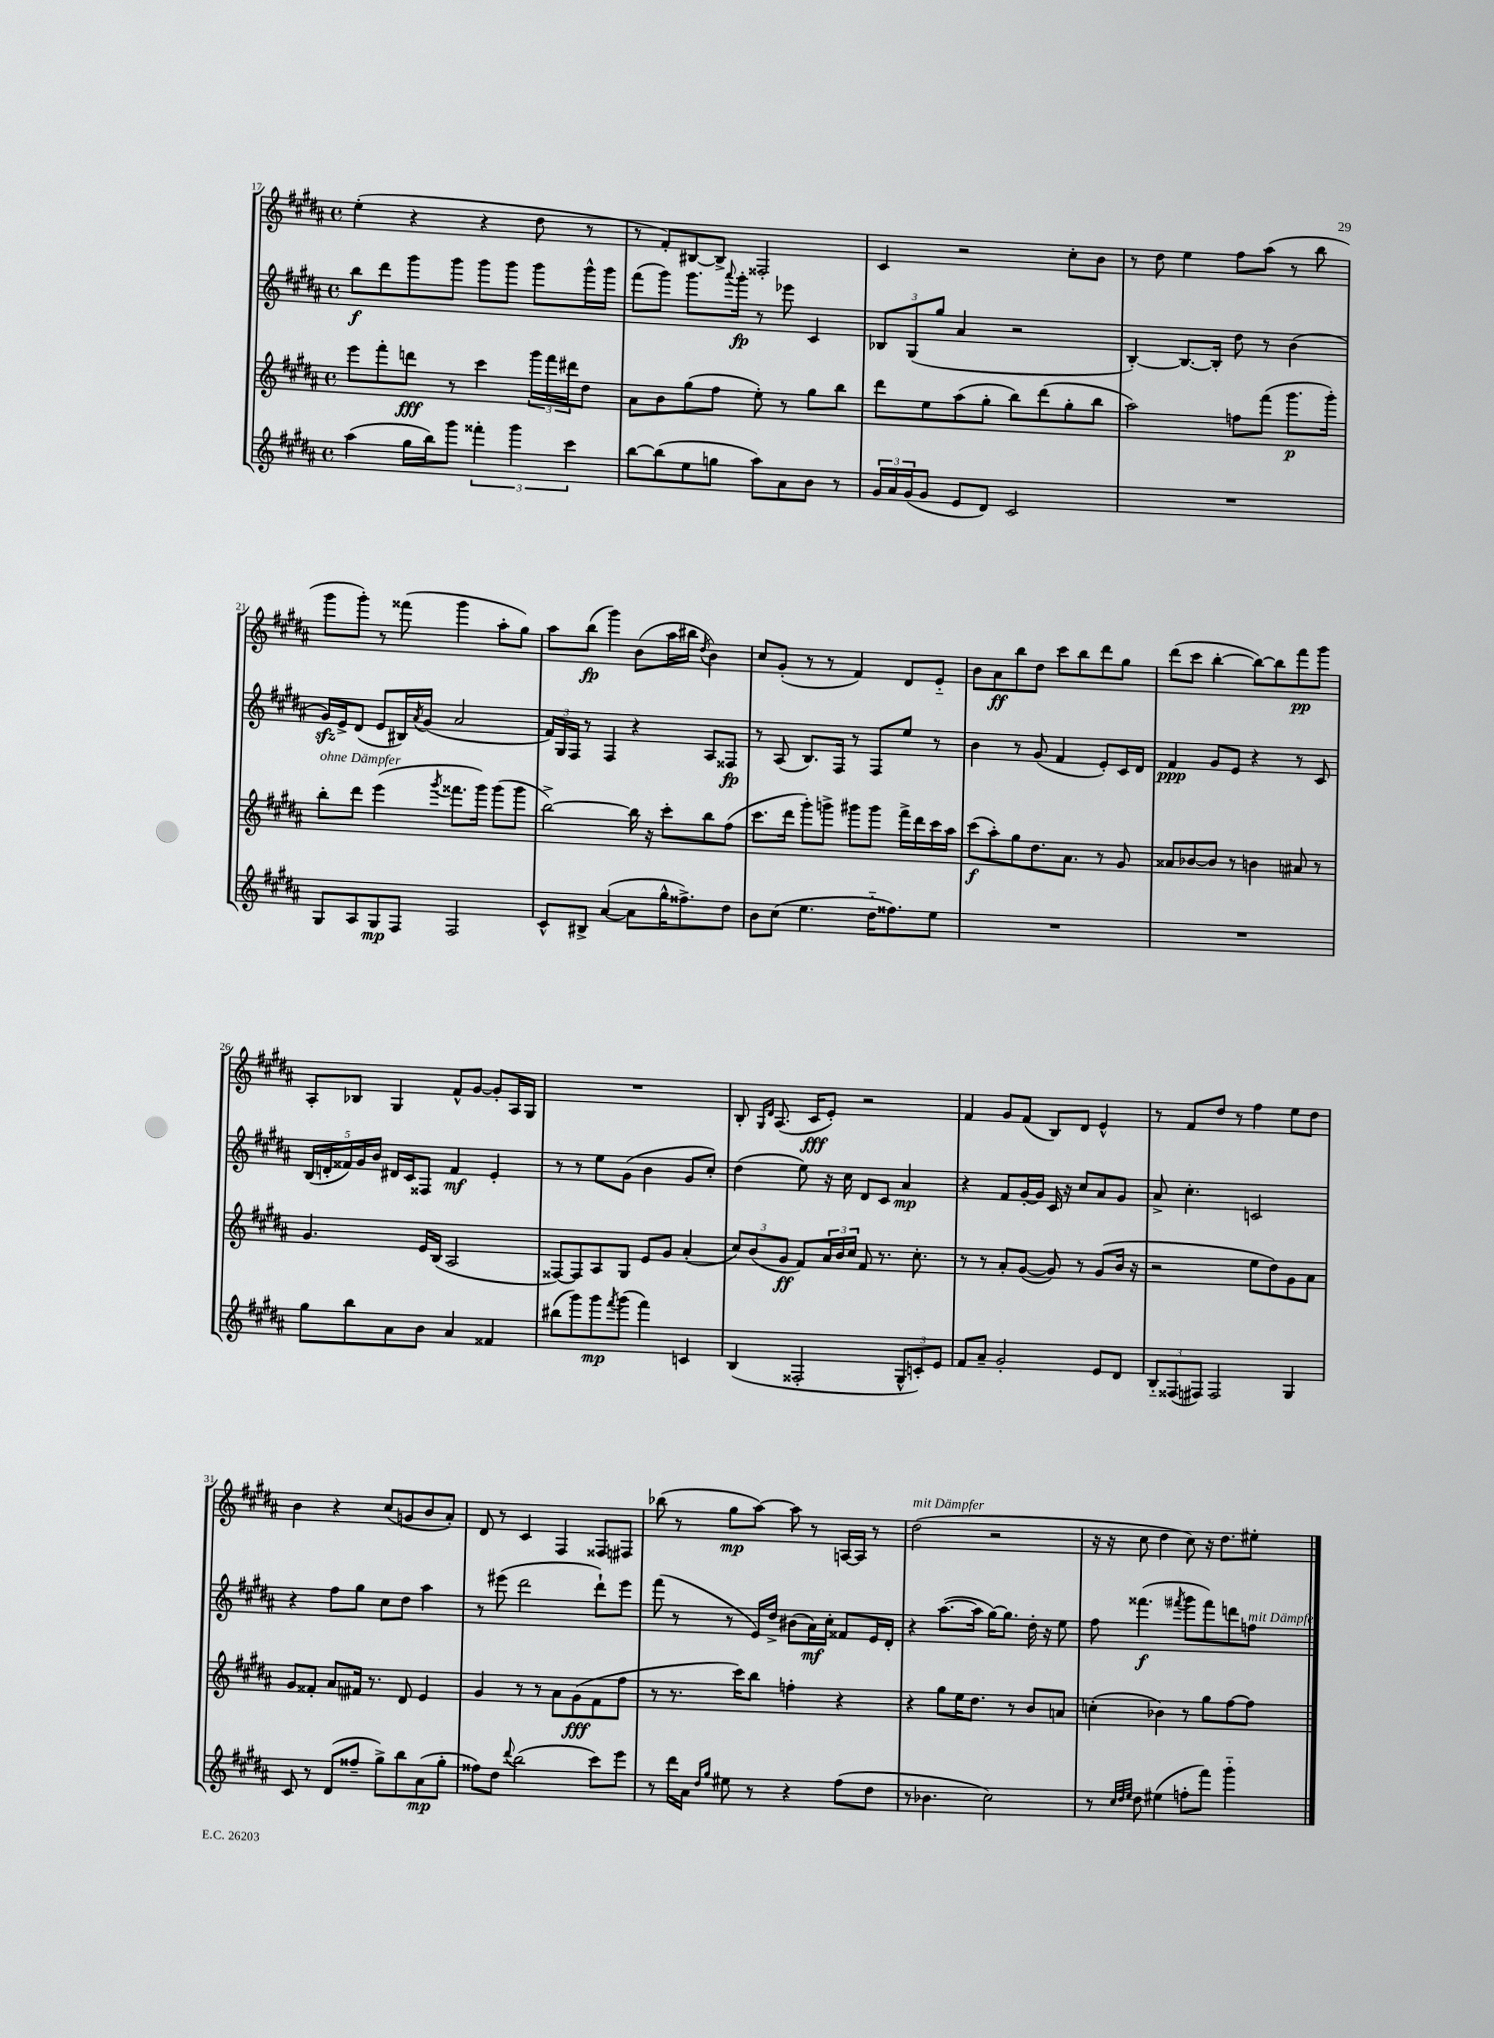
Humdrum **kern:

**kern	**dynam	**kern	**dynam	**kern	**dynam	**kern	**dynam
*part4	*part4	*part3	*part3	*part2	*part2	*part1	*part1
*staff4	*staff4	*staff3	*staff3	*staff2	*staff2	*staff1	*staff1
*clefG2	*	*clefG2	*	*clefG2	*	*clefG2	*
*k[f#c#g#d#a#]	*	*k[f#c#g#d#a#]	*	*k[f#c#g#d#a#]	*	*k[f#c#g#d#a#]	*
*M4/4	*	*M4/4	*	*M4/4	*	*M4/4	*
*met(c)	*	*met(c)	*	*met(c)	*	*met(c)	*
=17	=17	=17	=17	=17	=17	=17	=17
(4aa#\	.	8eee\L	.	8bb\L	f	(4ee'\	.
.	.	8fff#'\	.	8ddd#\	.	.	.
16gg#\LL	.	8dddn\J	fff	8ggg#\	.	4r	.
16bb\J)	.	.	.	.	.	.	.
8ggg#\J	.	8r	.	8ggg#\J	.	.	.
6fff##X'\	.	4ccc#\	.	8ggg#\L	.	4r	.
.	.	.	.	8ggg#\J	.	.	.
6ggg#\	.	.	.	.	.	.	.
.	.	24ggg#\LL	.	8ggg#\L	.	8dd#\	.
.	.	24fff#\	.	.	.	.	.
6ccc#\	.	24ddd#X\J	.	.	.	.	.
.	.	8dd#\J	.	16ggg#^^\L	.	8r	.
.	.	.	.	16ggg#\JJ	.	.	.
=18	=18	=18	=18	=18	=18	=18	=18
[8bb\L	.	8a#\L	.	(8fff#\L	.	8r	.
(8bb\]	.	8b\	.	8ggg#\J)	.	8f#'/L)	.
8ee\	.	(8gg#\	.	8.ggg#\L	.	[8B#X/	.
8ggn\J	.	8ff#\J	.	.	.	8B#^/J]	.
.	.	.	.	8qqaaa#/	.	.	.
.	.	.	.	16ggg#'\Jk	fp	.	.
8aa#\L)	.	8ee'\)	.	8r	.	2F##X'/	.
8a#\	.	8r	.	8eee-X\	.	.	.
8b\J	.	8gg#\L	.	4c#/	.	.	.
8r	.	8bb\J	.	.	.	.	.
=19	=19	=19	=19	=19	=19	=19	=19
24g#/LL	.	8ddd#\L	.	12B-X/L	.	4c#/	.
24a#/	.	.	.	.	.	.	.
(24g#/J	.	.	.	(12G#/	.	.	.
8g#/J	.	8ee\	.	.	.	.	.
.	.	.	.	12gg#/J	.	.	.
8e/L	.	(8aa#\	.	4a#/	.	2r	.
8d#/J)	.	8gg#'\J	.	.	.	.	.
2c#/	.	8bb\L)	.	2r	.	.	.
.	.	(8ddd#\	.	.	.	.	.
.	.	8gg#'\	.	.	.	8cc#'\L	.
.	.	8bb\J	.	.	.	8b\J	.
=20	=20	=20	=20	=20	=20	=20	=20
1r	.	2aa#\)	.	[4B'/)	.	8r	.
.	.	.	.	.	.	8dd#\	.
.	.	.	.	8.B/L_	.	4ee\	.
.	.	.	.	16B'/Jk]	.	.	.
.	.	8ffn\L	.	8dd#\	.	8ff#\L	.
.	.	(8fff#\J	.	8r	.	(8aa#\J	.
.	.	8.ggg#\L	p	(4b\	.	8r	.
.	.	.	.	.	.	8bb\	.
.	.	16ggg#'\Jk)	.	.	.	.	.
!!LO:LB:g=z
=21	=21	=21	=21	=21	=21	=21	=21
!	!	!LO:TX:a:i:t=ohne Dämpfer	!	!	!	!	!
8G#/L	.	8bb'\L	.	16g#zz/LL)	.	8ggg#\L	.
.	.	.	.	16e^/J	.	.	.
8A#/	.	8ddd#\J	.	(8d#/J	.	8ggg#'\J)	.
8G#/	mp	(4eee\	.	8e/L	.	8r	.
8F#/J	.	.	.	16B#X/L)	.	(8fff##X\	.
.	.	.	.	8qa#/	.	.	.
.	.	.	.	(16g#/JJ	.	.	.
.	.	8qggg#/	.	.	.	.	.
2F#/	.	8.fff##X\L	.	2a#/	.	4ggg#\	.
.	.	16ggg#\Jk)	.	.	.	.	.
.	.	(8ggg#\L	.	.	.	8aa#'\L	.
.	.	8ggg#\J	.	.	.	8gg#\J)	.
=22	=22	=22	=22	=22	=22	=22	=22
8c#^^/L	.	[2bb^\)	.	24f#/LL)	.	8aa#\L	.
.	.	.	.	24G#/	.	.	.
.	.	.	.	24F#/JJ	.	.	.
8B#X^/J	.	.	.	8r	.	(8bb\J	fp
([4a#/	.	.	.	4F#/	.	4ggg#\)	.
8a#\L]	.	16bb\]	.	4r	.	(8b\L	.
.	.	16r	.	.	.	.	.
16gg#^^\K	.	8ccc#'\L	.	.	.	16aa#\L	.
8.ff##X^\)	.	.	.	.	.	16bb#X\JJ	.
.	.	.	.	.	.	8qdd#/	.
.	.	8bb\	.	8A#/L	.	4b\)	.
8dd#\J	.	(8ff#\J	.	8F##X/J	fp	.	.
=23	=23	=23	=23	=23	=23	=23	=23
8b\L	.	8.ccc#\L	.	8r	.	8cc#/L	.
(8cc#\J	.	.	.	(8A#/	.	(8g#'/J	.
.	.	16ddd#\Jk	.	.	.	.	.
4.ee\	.	8ggg#'\L)	.	8.B/L)	.	8r	.
.	.	8gggn^\J	.	.	.	8r	.
.	.	.	.	16F#/Jk	.	.	.
.	.	8ggg#X\L	.	8r	.	4f#/)	.
16dd#\KL	.	8ggg#\J	.	8F#/L	.	.	.
8.ff##X\)	.	.	.	.	.	.	.
.	.	16fff#^\LL	.	8ee/J	.	8d#/L	.
.	.	16ddd#\	.	.	.	.	.
8ee\J	.	16ccc#\	.	8r	.	8e/J	.
.	.	16aa#\JJ	.	.	.	.	.
=24	=24	=24	=24	=24	=24	=24	=24
1r	.	(8ccc#\L	f	4b\	.	8b\L	.
.	.	8aa#'\)	.	.	.	8a#\	ff
.	.	8gg#\	.	8r	.	8bb\	.
.	.	8.dd#\	.	(8g#/	.	8dd#\J	.
.	.	.	.	4f#/	.	8ccc#\L	.
.	.	8.a#\J	.	.	.	.	.
.	.	.	.	.	.	8bb\	.
.	.	8r	.	8e'/L)	.	8ddd#\	.
.	.	8g#/	.	16c#/L	.	8gg#\J	.
.	.	.	.	16d#/JJ	.	.	.
=25	=25	=25	=25	=25	=25	=25	=25
1r	.	8a##X/L	.	4f#/	ppp	(8ddd#\L	.
.	.	[8b-X/	.	.	.	8ccc#\J	.
.	.	8b-/J]	.	8g#/L	.	[4bb'\	.
.	.	8r	.	8e/J	.	.	.
.	.	4bn\	.	4r	.	8bb\L_)	.
.	.	.	.	.	.	8bb\]	.
.	.	8a#X/	.	8r	.	8fff#\	pp
.	.	8r	.	8c#/	.	8ggg#\J	.
!!LO:LB:g=z
=26	=26	=26	=26	=26	=26	=26	=26
8gg#\L	.	4.g#/	.	(20B/LL	.	8A#'/L	.
.	.	.	.	20dn'/	.	.	.
.	.	.	.	20f##X/)	.	.	.
8bb\	.	.	.	.	.	8B-X/J	.
.	.	.	.	20g#/	.	.	.
.	.	.	.	20b/JJ	.	.	.
8a#\	.	.	.	16d#X/LL	.	4G#/	.
.	.	.	.	16c#/J	.	.	.
8b\J	.	16e/LL	.	8F##X/J	.	.	.
.	.	(16B/JJ	.	.	.	.	.
4a#/	.	2A#/	.	4f##/	mf	8f#^^/L	.
.	.	.	.	.	.	[8g#/J	.
4f##X/	.	.	.	4e'/	.	8g#'/L]	.
.	.	.	.	.	.	16A#/L	.
.	.	.	.	.	.	16G#/JJ	.
=27	=27	=27	=27	=27	=27	=27	=27
(8bb#X\L	.	[8F##X/L)	.	8r	.	1r	.
8ggg#\)	.	8F##/]	.	8r	.	.	.
8ggg#\	mp	8A#/	.	8ee\L	.	.	.
8qfff#/	.	.	.	.	.	.	.
(8ggg#\J	.	8G#/J	.	(8g#\J	.	.	.
4fff#\)	.	8e/L	.	4b\	.	.	.
.	.	8g#/J	.	.	.	.	.
4cn/	.	(4a#'/	.	8g#/L	.	.	.
.	.	.	.	8cc#'/J)	.	.	.
=28	=28	=28	=28	=28	=28	=28	=28
(4B/	.	12cc#/L)	.	(4dd#\	.	8B'/	.
.	.	(12b/	.	.	.	.	.
.	.	.	.	.	.	16qqG#/LL	.
.	.	.	.	.	.	16qqd#/JJ	.
.	.	.	.	.	.	(8.A#/	.
.	.	12g#/J	ff	.	.	.	.
2F##X'/	.	8f#/L)	.	8ee\)	.	.	.
.	.	.	.	.	.	16c#/KL	fff
.	.	24a#/L	.	16r	.	8e'/J)	.
.	.	24b/	.	.	.	.	.
.	.	.	.	16cc#\	.	.	.
.	.	24cc#/JJ	.	.	.	.	.
.	.	8f#/	.	8d#/L	.	2r	.
.	.	8.r	.	8c#/J	.	.	.
12G#^^/L	.	.	.	4a#/	mp	.	.
.	.	8.cc#'\	.	.	.	.	.
12cn'/)	.	.	.	.	.	.	.
12e/J	.	.	.	.	.	.	.
=29	=29	=29	=29	=29	=29	=29	=29
8f#/L	.	8r	.	4r	.	4f#/	.
8a#~/J	.	8r	.	.	.	.	.
2g#'/	.	8a#'/L	.	8f#/L	.	8g#/L	.
.	.	([8g#/J	.	[16g#'/L	.	(8f#/J	.
.	.	.	.	16g#/JJ]	.	.	.
.	.	8g#/])	.	16c#/	.	8B/L)	.
.	.	.	.	16r	.	.	.
.	.	8r	.	8cc#/L	.	8d#/J	.
8e/L	.	(8g#/L	.	8a#/	.	4e^^/	.
8d#/J	.	16b/Jk	.	8g#/J	.	.	.
.	.	16r	.	.	.	.	.
=30	=30	=30	=30	=30	=30	=30	=30
12B/L	.	2r	.	8a#^/	.	8r	.
(12F##X/	.	.	.	.	.	.	.
.	.	.	.	4.cc#'\	.	8f#/L	.
12F#X/J)	.	.	.	.	.	.	.
2F#/	.	.	.	.	.	8dd#/J	.
.	.	.	.	.	.	8r	.
.	.	8ee\L	.	2cn/	.	4ff#\	.
.	.	8dd#\)	.	.	.	.	.
4G#/	.	8g#\	.	.	.	8ee\L	.
.	.	8a#\J	.	.	.	8dd#\J	.
!!LO:LB:g=z
=31	=31	=31	=31	=31	=31	=31	=31
8c#/	.	8g#/L	.	4r	.	4b\	.
8r	.	8f##X'/J	.	.	.	.	.
(8d#/L	.	8a#/L	.	8ff#\L	.	4r	.
8ff##X~/J	.	16f#X/Jk	.	8gg#\J	.	.	.
.	.	8.r	.	.	.	.	.
8gg#^\L)	.	.	.	8cc#\L	.	(8cc#/L	.
8bb\	.	8d#/	.	8dd#\J	.	8gn/	.
(8a#\	mp	4e/	.	4aa#\	.	8b/	.
8gg#'\J	.	.	.	.	.	8a#'/J)	.
=32	=32	=32	=32	=32	=32	=32	=32
8ff##X\L)	.	4g#/	.	8r	.	8d#/	.
8dd#\J	.	.	.	(8eee#X\	.	8r	.
8qqddd#/	.	.	.	.	.	.	.
(2bb\	.	8r	.	2ddd#\	.	4c#/	.
.	.	8r	.	.	.	.	.
.	.	8a#\L	.	.	.	4F#/	.
.	.	(8g#\	fff	.	.	.	.
8ccc#\L)	.	8f#\	.	8ddd#`\L)	.	8F##X/L	.
8eee\J	.	8ff#\J	.	8eee#\J	.	8F#X/J	.
=33	=33	=33	=33	=33	=33	=33	=33
8r	.	8r	.	(8fff#\	.	(8bb-X\	.
16ddd#\LL	.	8.r	.	8r	.	8r	.
16a#\JJ	.	.	.	.	.	.	.
16qqdd#/LL	.	.	.	.	.	.	.
16qqgg#/JJ	.	.	.	.	.	.	.
8ee#X\	.	.	.	8r	.	8gg#\L	mp
.	.	16ccc#\KL)	.	.	.	.	.
8r	.	8bb\J	.	16e/LL)	.	[8aa#\J)	.
.	.	.	.	16dd#^/JJ	.	.	.
4r	.	4ffn'\	.	(8b#X\L	.	8aa#\]	.
.	.	.	.	16a#\L)	mf	8r	.
.	.	.	.	16cc#'\JJ	.	.	.
(8ff#\L	.	4r	.	8f##X/L	.	[16An/LL	.
.	.	.	.	.	.	16A/JJ]	.
8dd#\J	.	.	.	16e/L	.	8r	.
.	.	.	.	16d#'/JJ	.	.	.
=34	=34	=34	=34	=34	=34	=34	=34
!	!	!	!	!	!	!LO:TX:a:i:t=mit Dämpfer	!
8r	.	4r	.	4r	.	(2dd#\	.
4.b-X\	.	.	.	.	.	.	.
.	.	8gg#\L	.	([8.aa#\L	.	.	.
.	.	16ee\K	.	.	.	.	.
.	.	8.dd#\J	.	16aa#\Jk]	.	.	.
2cc#\)	.	.	.	[16gg#\KL)	.	2r	.
.	.	.	.	8.gg#\J]	.	.	.
.	.	8r	.	.	.	.	.
.	.	8b/L	.	16dd#'\	.	.	.
.	.	.	.	16r	.	.	.
.	.	8an/J	.	8ee\	.	.	.
=35	=35	=35	=35	=35	=35	=35	=35
8r	.	(4ccn'\	.	8ff#\	.	16r	.
.	.	.	.	.	.	16r	.
32qqcc#/LLL	.	.	.	.	.	.	.
32qqdd#/	.	.	.	.	.	.	.
32qqee/JJJ	.	.	.	.	.	.	.
8dd#\	.	.	.	(4.fff##X\	f	8cc#\	.
(4ee#X\	.	4b-X\)	.	.	.	4dd#\	.
.	.	.	.	8qfff#X/	.	.	.
8ffn'\L	.	8r	.	8ggg#\L	.	8cc#\)	.
8fff#\J)	.	8gg#\L	.	8fff#\)	.	16r	.
.	.	.	.	.	.	8.dd#\L	.
4ggg#\	.	[8ff#\	.	8dddn\	.	.	.
!	!	!	!	!LO:TX:a:i:t=mit Dämpfer	!	!	!
.	.	8ff#\J]	.	8ffn\J	.	8ee#X'\J	.
==	==	==	==	==	==	==	==
*-	*-	*-	*-	*-	*-	*-	*-
